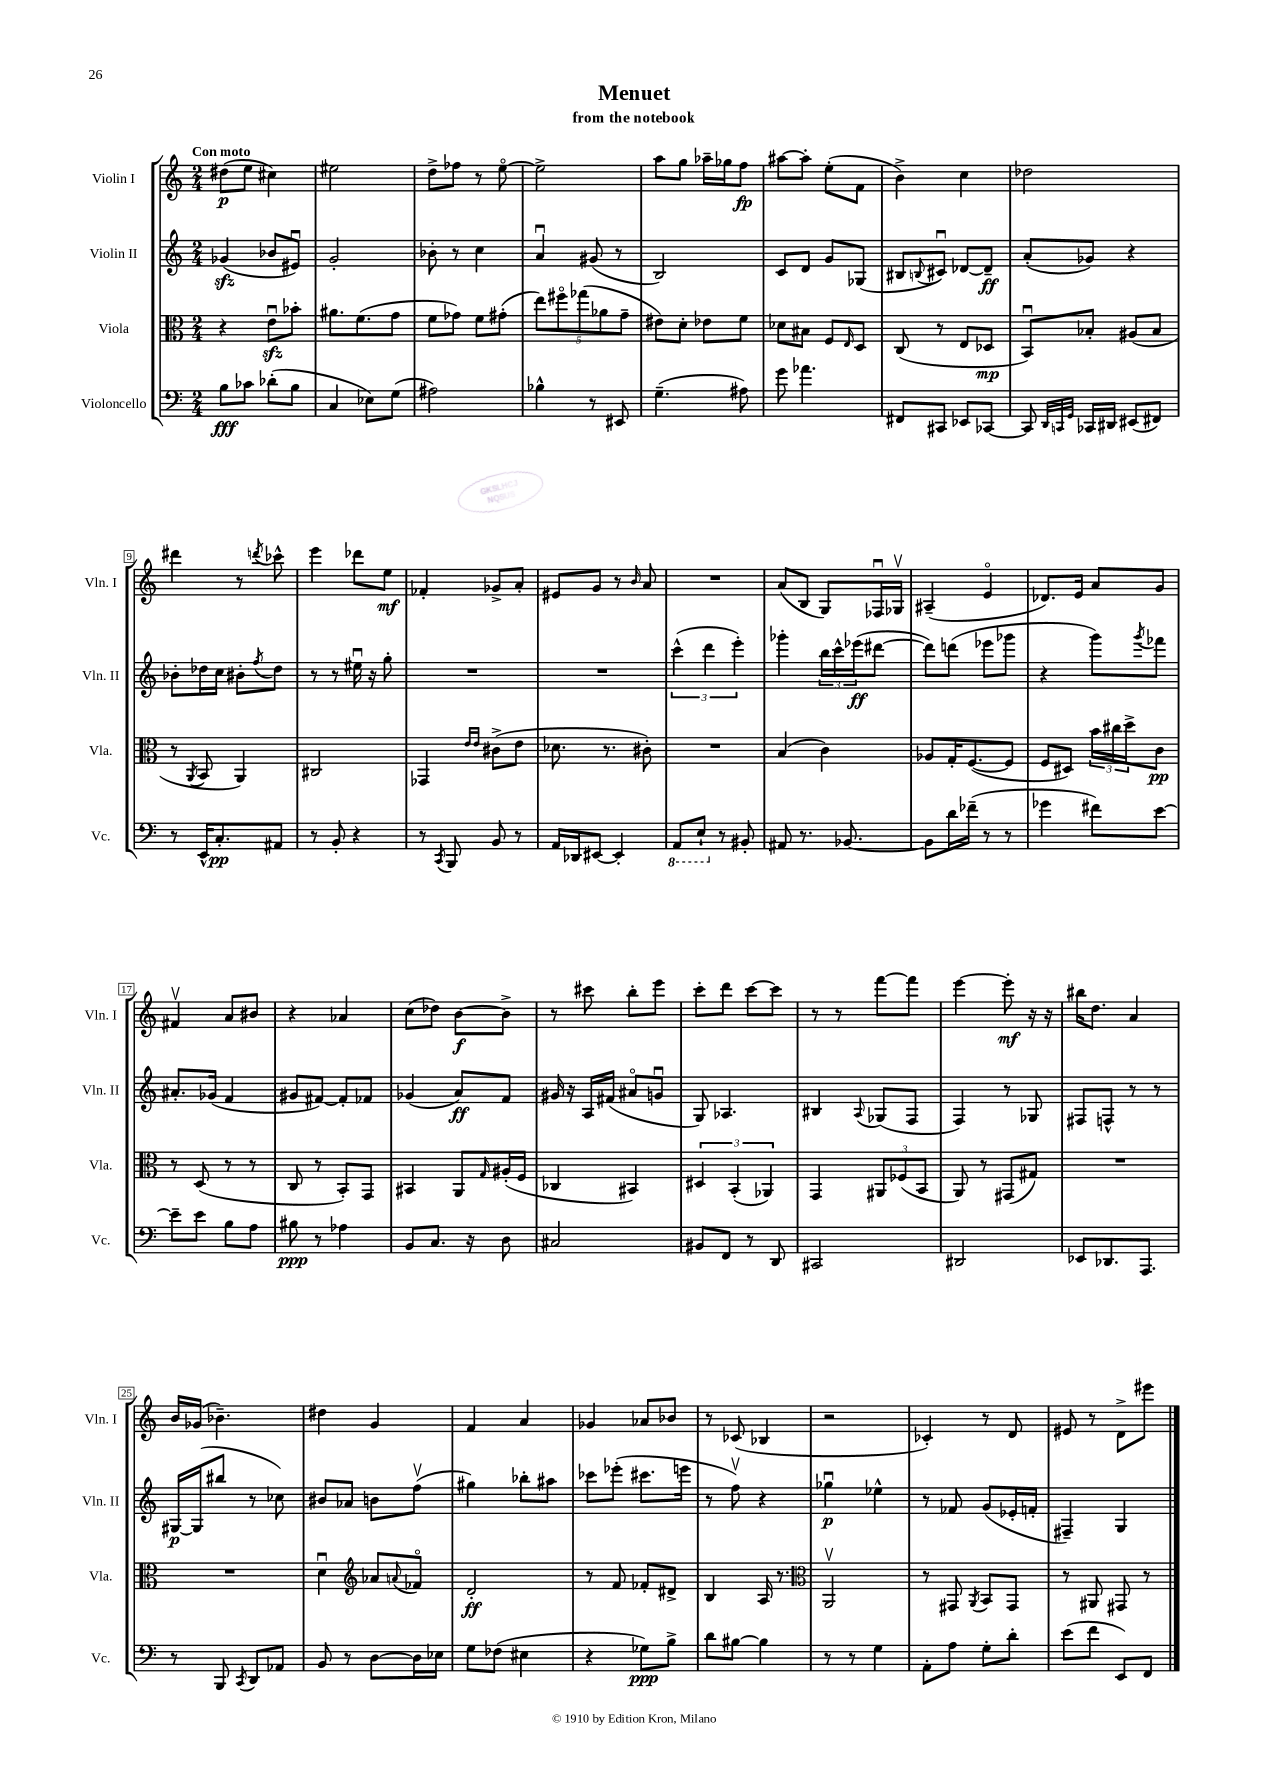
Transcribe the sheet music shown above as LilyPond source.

\header { title = "Menuet" subtitle = "from the notebook" }
<<
\new StaffGroup <<
\new Staff = "s0" \with { instrumentName = "Violin I" shortInstrumentName = "Vln. I" } {
    \clef treble \key c \major \numericTimeSignature \time 2/4 \tempo "Con moto"
    dis''8\p( e''8 cis''4) |
    eis''2 |
    d''8-> fes''8 r8 e''8~\flageolet |
    e''2-> |
    a''8 g''8 aes''16-- ges''16 f''8\fp |
    ais''8~ ais''8-. e''8-.( f'8 |
    b'4->) c''4 |
    des''2 |
    dis'''4 r8 \acciaccatura { d'''8 } ces'''8-^ |
    e'''4 des'''8 e''8\mf |
    fes'4-. ges'8-> a'8-. |
    eis'8 g'8 r8 \grace { b'16 } a'8 |
    R2 |
    a'8( b8 g8) fes16\downbow ges16\upbow |
    ais4--( e'4\flageolet |
    des'8.) e'16 a'8 g'8 |
    fis'4\upbow a'8 bis'8 |
    r4 aes'4 |
    c''8( des''8) b'8~\f b'8-> |
    r8 cis'''8 b''8-. e'''8 |
    c'''8-. d'''8 c'''8~ c'''8 |
    r8 r8 f'''8~ f'''8 |
    e'''4~ e'''8-.\mf r16 r16 |
    bis''16 d''8. a'4 |
    b'16 ges'16( bes'4.--) |
    dis''4 g'4 |
    f'4 a'4 |
    ges'4 aes'8 bes'8 |
    r8 ces'8( bes4 |
    r2 |
    ces'4-.) r8 d'8 |
    eis'8 r8 d'8-> eis'''8 \bar "|." |
}
\new Staff = "s1" \with { instrumentName = "Violin II" shortInstrumentName = "Vln. II" } {
    \clef treble \key c \major \numericTimeSignature \time 2/4
    ges'4\sfz( bes'8 eis'8\downbow) |
    g'2-. |
    bes'8-. r8 c''4 |
    a'4\downbow gis'8( r8 |
    b2) |
    c'8 d'8 g'8 ges8( |
    bis8 \appoggiatura { b8 } cis'8\downbow) des'8~ des'8--\ff |
    a'8-.( ges'8) r4 |
    bes'8-. des''16 c''16 bis'8-. \acciaccatura { f''8 } des''8 |
    r8 r8 eis''16\downbow r16 g''8-. |
    R2 |
    R2 |
    \tuplet 3/2 { c'''4-^( d'''4 e'''4-.) } |
    ges'''4-. \tuplet 3/2 { b''16 c'''16-^ ees'''16\ff( } dis'''8~ |
    dis'''8) d'''8( ees'''8 ges'''8 |
    r4 g'''8) \acciaccatura { g'''8 } fes'''8 |
    ais'8.-. ges'16( f'4 |
    gis'8 fis'8~) fis'8-. fes'8 |
    ges'4( a'8\ff) f'8 |
    gis'16 r16 a16 fis'16( ais'8\flageolet g'8\downbow |
    g8) aes4. |
    bis4 \appoggiatura { a8 } ges8( f8 |
    f4) r8 ges8 |
    fis8 f8-^ r8 r8 |
    gis16~\p gis16( bis''8 r8 ces''8) |
    bis'8 aes'8 b'8 f''8\upbow( |
    gis''4) bes''8-. ais''8 |
    ces'''8 ees'''8-.( cis'''8. e'''16 |
    r8 f''8\upbow) r4 |
    ges''4\downbow\p ees''4-^ |
    r8 fes'8 g'8( ees'16-. f'16-. |
    fis4--) g4 \bar "|." |
}
\new Staff = "s2" \with { instrumentName = "Viola" shortInstrumentName = "Vla." } {
    \clef alto \key c \major \numericTimeSignature \time 2/4
    r4 e'8\downbow\sfz bes'8-. |
    ais'8. f'8.( g'8 |
    f'8 ges'8) f'8 gis'8-.( |
    \tuplet 5/4 { e''8) fis''8\flageolet ges''8( aes'8 g'8-- } |
    eis'8) d'8-. ees'8 f'8 |
    des'8 bis8 f8 \grace { e16 } d8 |
    c8( r8 e8 des8\mp |
    b,8\downbow) bes8-. ais8( bes8 |
    r8 \acciaccatura { a,8 } b,8 a,4) |
    cis2 |
    ges,4 \grace { e'16 e'16 } cis'8->( e'8 |
    des'8. r8. cis'8-.) |
    R2 |
    b4( c'4) |
    aes8 g16-. f8.~( f8 |
    f8 dis8) \tuplet 3/2 { b'16 cis''16 d''16-> } c'8\pp |
    r8 d8( r8 r8 |
    c8 r8 b,8-.) g,8 |
    bis,4 a,8 \grace { g16 } ais16-.( f16 |
    ces4 bis,4) |
    \tuplet 3/2 { dis4 b,4-.( aes,4) } |
    g,4 \tuplet 3/2 { ais,8 fes8( b,8 } |
    a,8) r8 gis,8( gis8) |
    R2 |
    R2 |
    d'4\downbow \clef treble aes'8 \appoggiatura { a'8 } fes'8\flageolet |
    d'2-.\ff |
    r8 f'8 fes'8-. dis'8-> |
    b4 a16 r8. |
    \clef alto a,2\upbow |
    r8 gis,8 \acciaccatura { a,8 } b,8 gis,8 |
    r8 ais,8 gis,8 r8 \bar "|." |
}
\new Staff = "s3" \with { instrumentName = "Violoncello" shortInstrumentName = "Vc." } {
    \clef bass \key c \major \numericTimeSignature \time 2/4
    b8\fff ces'8 des'8-.( b8 |
    c4 ees8) g8( |
    ais2) |
    bes4-^ r8 eis,8 |
    g4.--( ais8) |
    g'8 aes'4. |
    fis,8 cis,8 ees,8 ces,8~ |
    ces,8 \grace { d,32 c,32 g,32 } ces,16 dis,16 eis,8( fis,8) |
    r8 e,16-^ c8.-.\pp ais,8 |
    r8 b,8-. r4 |
    r8 \acciaccatura { c,8 } b,,8 b,8 r8 |
    a,16 des,16 eis,8~ eis,4-. |
    \ottava #-1 a,,8 e,8-! \ottava #0 r8 bis,8-. |
    ais,8 r8. bes,8.~ |
    bes,8 d'16 fes'16--( r8 r8 |
    ges'4 fis'8) e'8~ |
    e'8-- e'8 b8 a8 |
    bis8\ppp r8 aes4 |
    b,8 c8. r16 d8 |
    cis2 |
    bis,8 f,8 r8 d,8 |
    cis,2 |
    dis,2 |
    ees,8 des,8. a,,8. |
    r8 b,,8 \acciaccatura { c,8 } d,8 aes,8 |
    b,8 r8 d8~ d16 ees16 |
    g8 fes8( eis4 |
    r4 ges8\ppp) b8-> |
    d'8 bis8~ bis4 |
    r8 r8 g4 |
    a,8-. a8 g8-. d'8-. |
    e'8( f'8 e,8) f,8 \bar "|." |
}
>>
>>
\layout { \context { \Score \override BarNumber.stencil = #(make-stencil-boxer 0.1 0.3 ly:text-interface::print) } }
